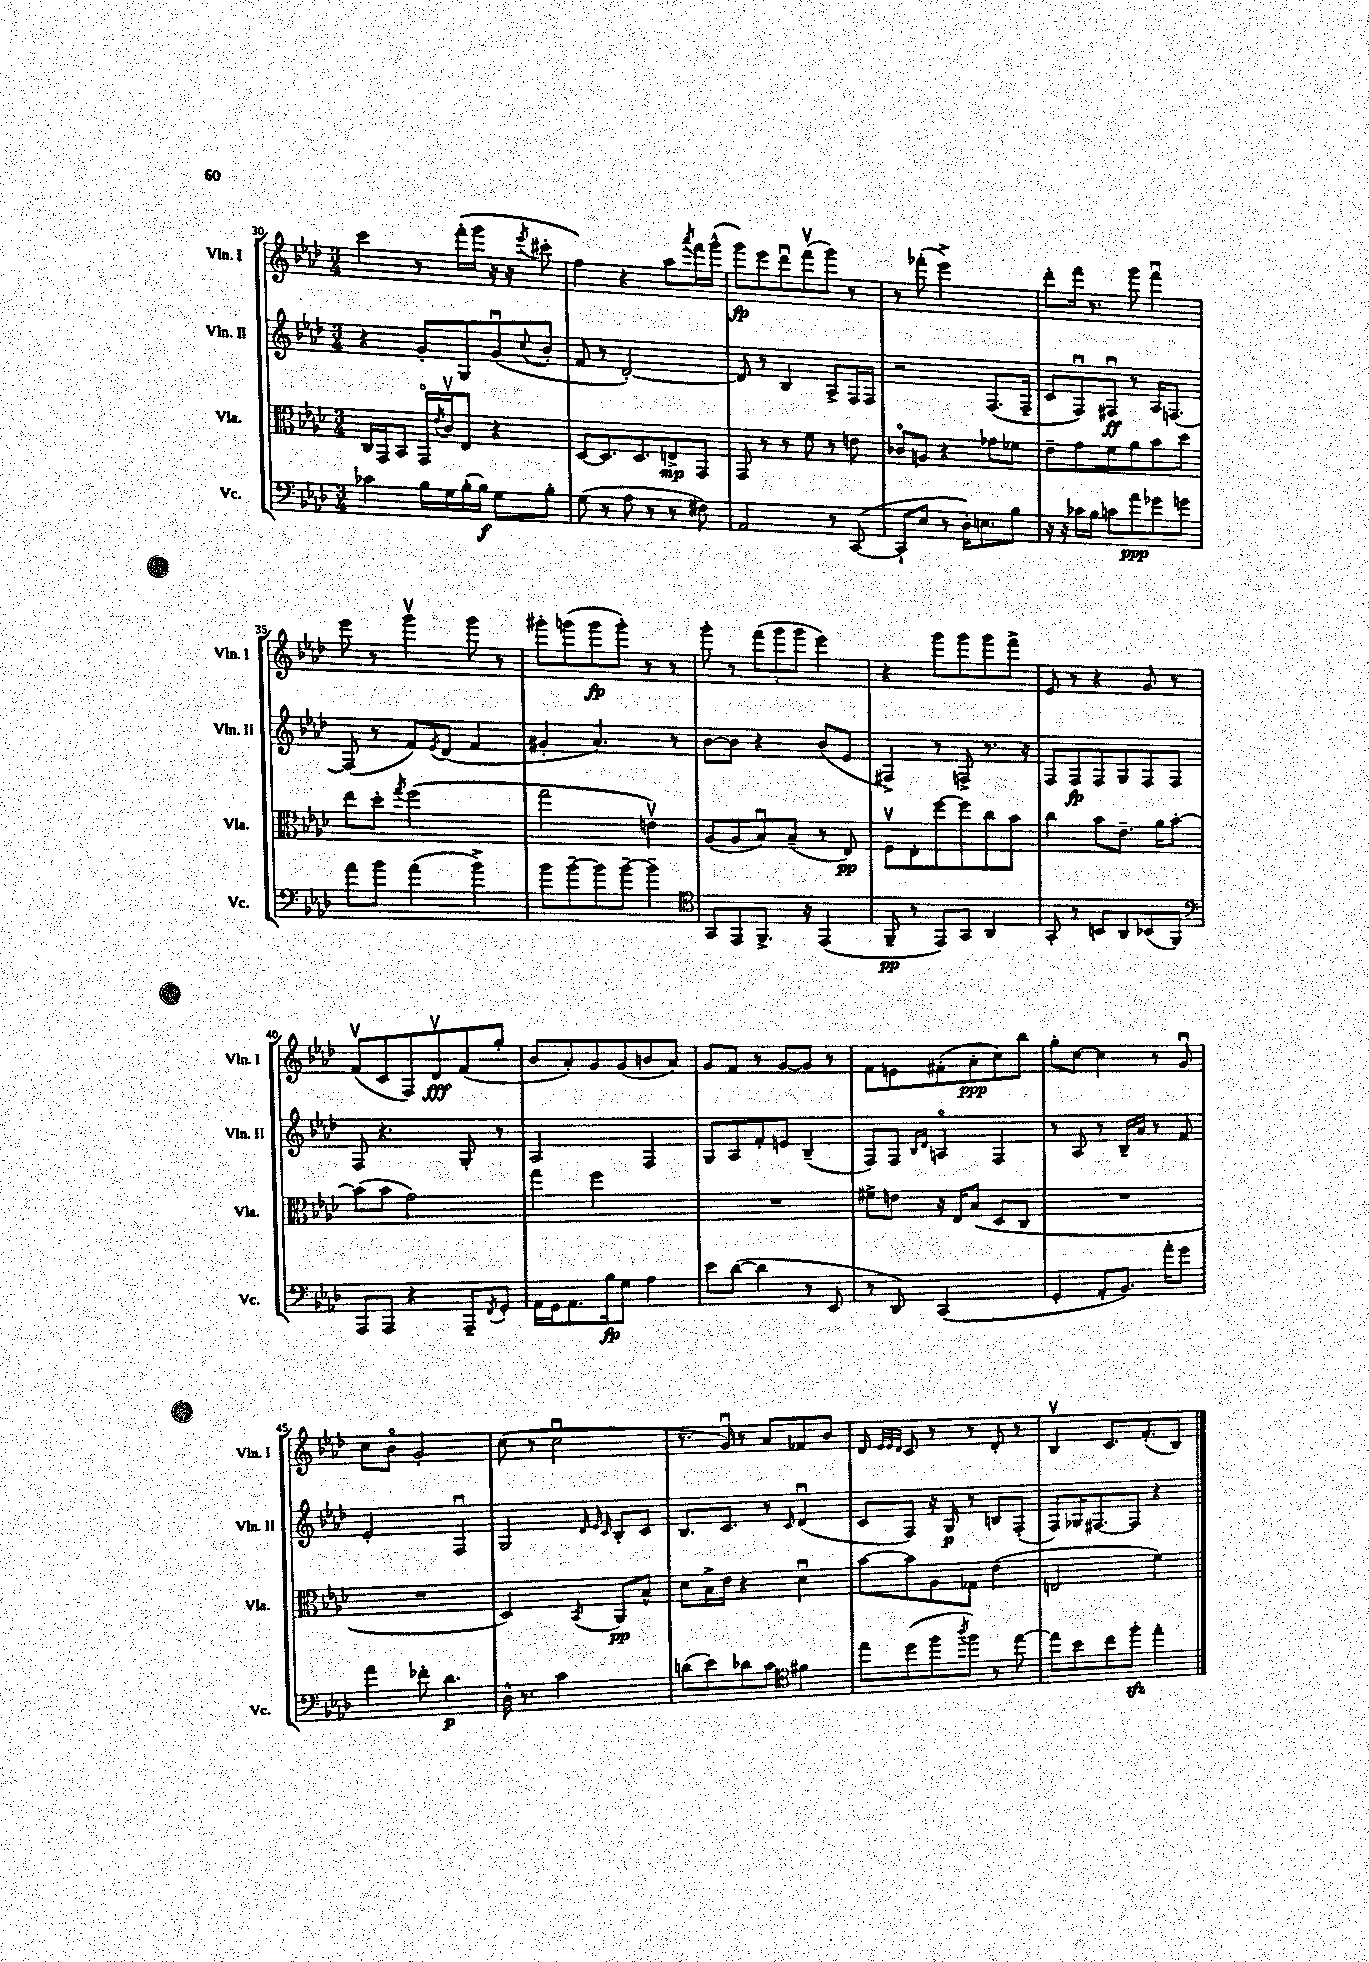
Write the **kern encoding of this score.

**kern	**kern	**kern	**kern
*staff4	*staff3	*staff2	*staff1
*clefF4	*clefC3	*clefG2	*clefG2
*k[b-e-a-d-]	*k[b-e-a-d-]	*k[b-e-a-d-]	*k[b-e-a-d-]
*M3/4	*M3/4	*M3/4	*M3/4
4c-	16C	4r	4ccc
.	16GG	.	.
.	8BB-	.	.
16B-	16GGo	8g'	8r
.	8qe-	.	.
16G	16cv	.	.
(16B-'	8E-	8G	(16fff'
16B-)	.	.	16ggg
8G	4r	(8gu	16r
.	.	.	16r
.	.	8qqcc	8qeee-
8B-'	.	8b-'	8ccc#'
=	=	=	=
(8G	[8D-	8f	4ff)
8r	8.D-]	8r	.
8A-	.	[2d-')	4r
.	8.D-	.	.
8r	.	.	.
8r	8E^	.	8aa-
.	.	.	8qaaa-
8F#)	8GG	.	16fff
.	.	.	(16ggg^^
=	=	=	=
2AA-	8GG	8d-]	8ggg)
.	8r	8r	8eee-
.	8r	4B-	8ddd-u
.	8f	.	(8fffv
8r	8r	8A-^	8ggg)
([8CC	8e	16F	8r
.	.	16F	.
=	=	=	=
8CC`]	8c-o	2r	8r
8E-	8A	.	(8fff-'
8r	4r	.	2eee-^)
16D-')	.	.	.
8.E	.	.	.
.	8g-	(8.F	.
8B-	8f-	.	.
.	.	16F~	.
=	=	=	=
16r	8e-~	8c	8ddd-'
16r	.	.	.
16c-	8g	8Fu)	16fff
16B-	.	.	8.r
8c	8f	8F#u	.
8a-	8a-	8r	8ggg
8g-	8b-	16A-	4fffu
.	.	[8.F	.
8g	8dd-	.	.
=	=	=	=
8a-	8ee-	(8F]	8eee-
8b-	8dd-'	8r	8r
.	8qgg	.	.
(4a-	(2ff	8f)	4gggv
.	.	8qe-	.
.	.	(8d-	.
4b-^)	.	4f	8ggg
.	.	.	8r
=	=	=	=
8b-	2gg	4g#'	8ggg#'
[8b-~	.	.	(8ggg
8b-]	.	4.a-)	8ggg
[8b-~	.	.	8ggg')
4b-~]	4ev)	.	8r
.	.	8r	8r
=	=	=	=
*clefC4	*	*	*
8GG	(8A-	[8b-	8ggg'
8EE-	8A-	8b-]	8r
8.FF^	8B-u)	4r	(12fff
.	.	.	12ggg
.	(8B-~	.	.
.	.	.	12ggg
16r	.	.	.
(4EE-	8r	(8b-	4eee-)
.	8E-)	8e-	.
=	=	=	=
8FF~	8Fv	4F#^)	4r
8r	8E-'	.	.
8EE-)	[8ff	8r	8ggg
8GG	8ff]	8F^	8ggg
4AA-	8cc	8.r	8ggg
.	8b-	.	8fff^
.	.	16r	.
=	=	=	=
8GG'	4cc	8F	8e-
8r	.	8F	8r
8BB	8b-	8F	4r
8AA-	8.e-~	8G	.
(8BB-	.	8F	8g
.	16a-	.	.
8FF)	[8b-'	8F	8r
=	=	=	=
*clefF4	*	*	*
8AAA-	(8b-]	8F	(8fv
8AAA-	8b-	4.r	8c
4r	2g)	.	8F)
.	.	.	8d-v
8AAA-~	.	8G'	(8f
8qFF	.	.	.
8GG'	.	8r	8gg'
=	=	=	=
16AA-	4gg	2A-	8b-
16GG	.	.	.
8.AA-	.	.	8a-')
.	2ff	.	8g
16B-	.	.	.
8G	.	.	(8g
4A-	.	4F	8b
.	.	.	8a-)
=	=	=	=
8e-	2.r	8G	8g
([8d-	.	8A-	8f
4d-]	.	8f'	8r
.	.	8e	[8g
8r	.	(4B-~	8g]
8EE-	.	.	8r
=	=	=	=
8r	8f#^	8F)	8f
8DD-)	8e	8F	8e
.	.	16qqB-	.
.	.	16qqd-	.
(2CC	16r	4Ao	(8f#'
.	16E-	.	.
.	(8B-	.	8a-'
.	8D-	4F	8cc)
.	8C	.	8bb-
=	=	=	=
4GG'	2.r	8r	8gg'
.	.	8A-	[8cc
8AA-'	.	8r	4cc]
8.BB-)	.	16B-~	.
.	.	16a-	.
.	.	8r	8r
16a-'	.	.	.
8g	.	8f	8gu
=	=	=	=
4a-	2.r	2e-'	8cc
.	.	.	8b-o
8f-'	.	.	2g'
4.d-	.	.	.
.	.	4Fu	.
=	=	=	=
16D-^^	2D-)	2G	(8cc
8.r	.	.	.
.	.	.	8r
2c	.	.	2ccu
.	.	32qqd-	.
.	.	32qqe-	.
.	8qBB-	32qqc	.
.	8AA-	8B-'	.
.	8B-^^	8c	.
=	=	=	=
(8d	8d-	8.B-	8.r
8e-)	16B-^	.	.
.	16e-	8.c	16gu)
8d-	4r	.	8r
8c	.	8r	8a-
*clefC4	*	*	*
.	.	16qqc	.
4f#	4d-u	(4d-u	8f-
.	.	.	8b-
=	=	=	=
8ee-	[8b-	8c	8d-
.	.	.	32qqe-
.	.	.	32qqe-
.	.	.	32qqd-
(8dd-	8b-]	8F)	8c
8ff	8A-	16r	8r
.	.	16G	.
8qaa-	.	.	.
8ff)	8G-	8r	8r
8r	(4e-	8B	8d-'
[8ee-	.	(8F'	8r
=	=	=	=
8ee-]	2E	8F)	4B-v
8b-	.	16G-	.
.	.	[8.F#	.
8cc	.	.	8.c
8ff'	.	8F#]	.
.	.	.	(8.f'
4ee-'	4f)	4r	.
.	.	.	8B-)
==	==	==	==
*-	*-	*-	*-
